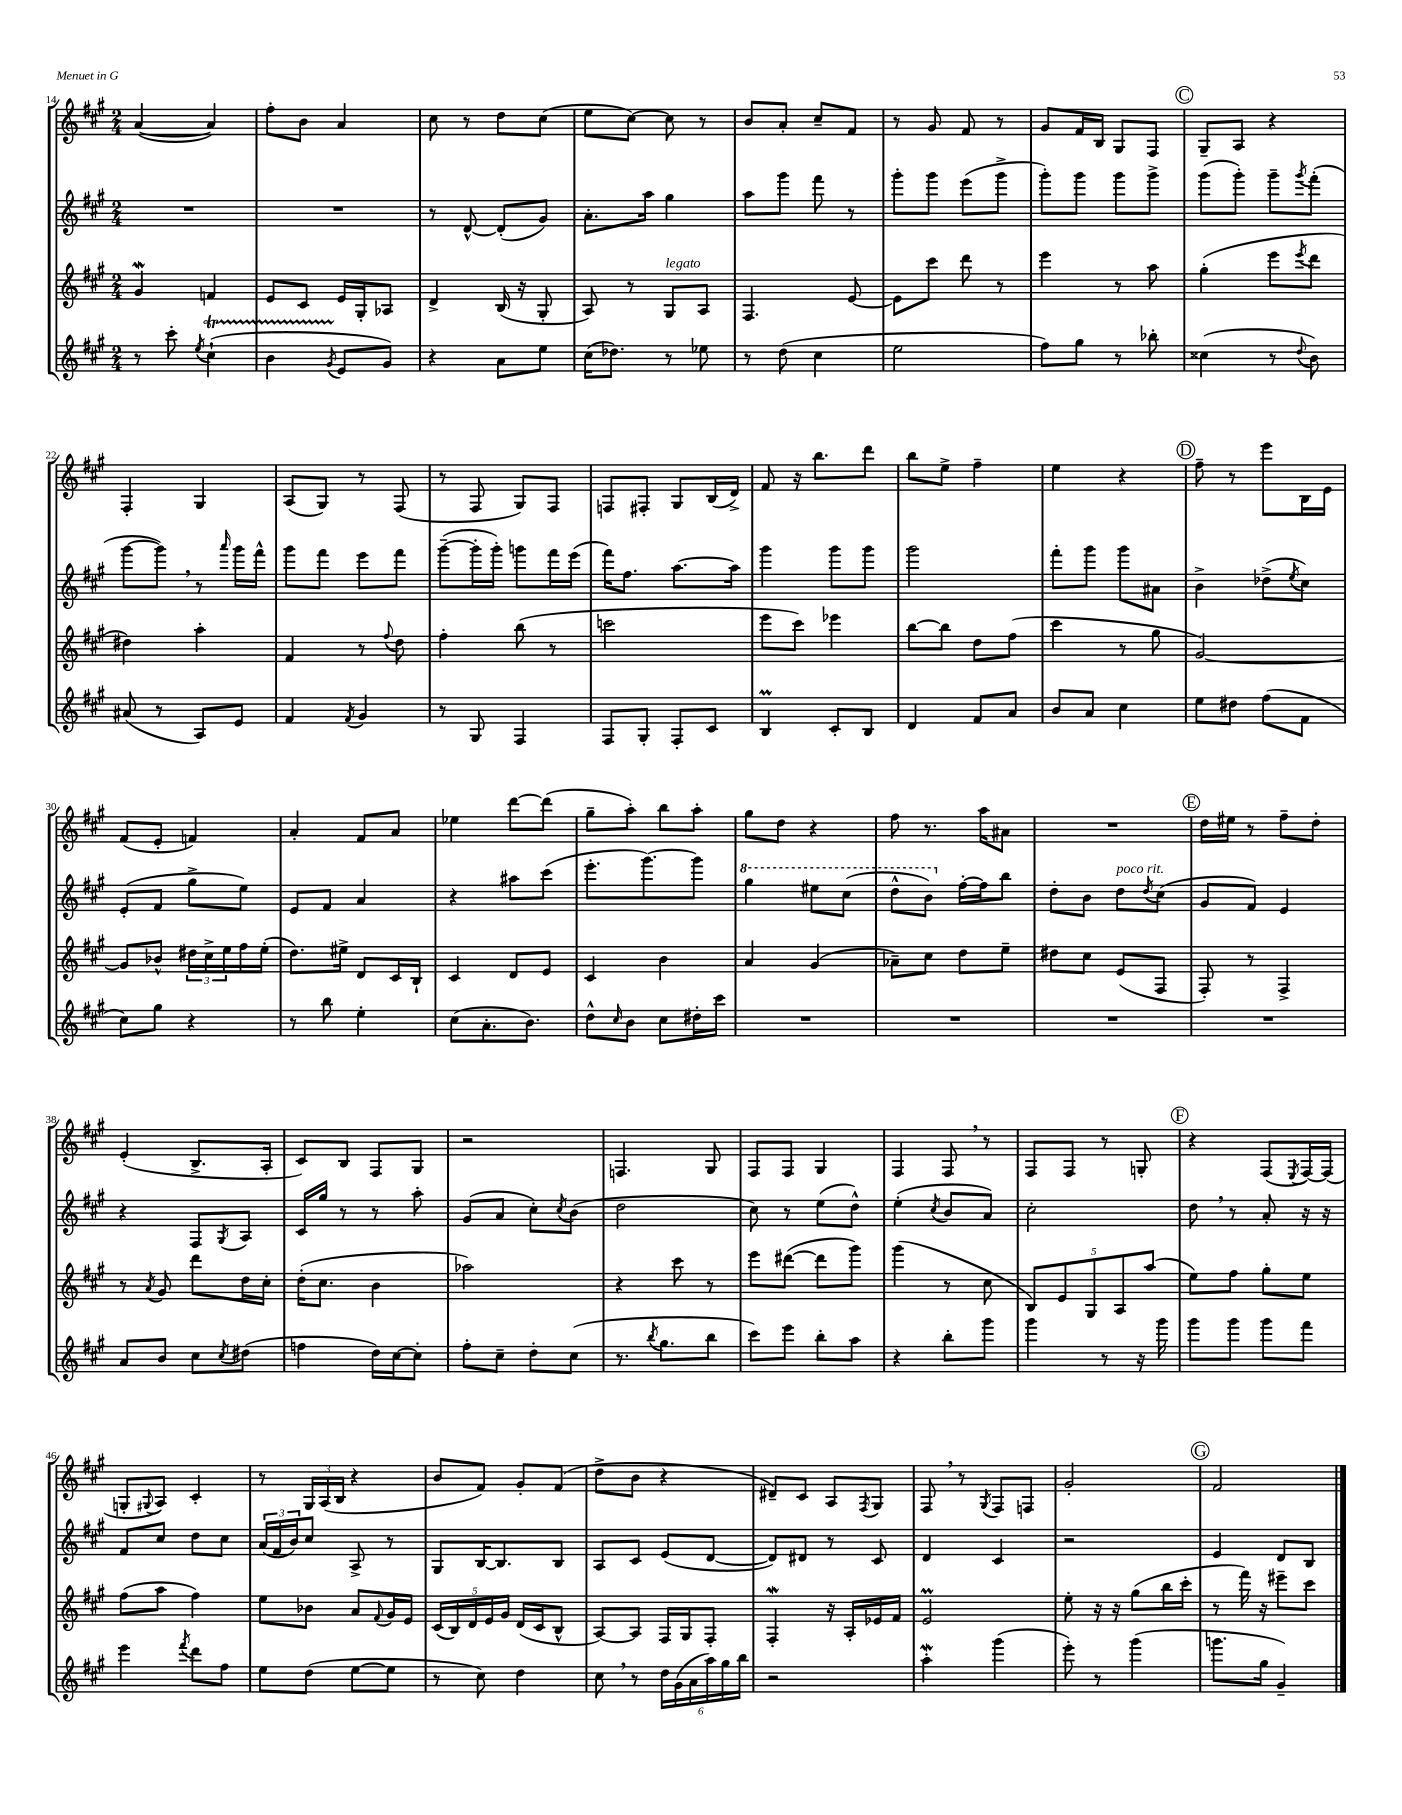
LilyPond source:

<<
\new StaffGroup <<
\new Staff = "s0" {
    \clef treble \key a \major \numericTimeSignature \time 2/4
    a'4~( a'4) |
    fis''8-. b'8 a'4 |
    cis''8 r8 d''8 cis''8( |
    e''8 cis''8~) cis''8 r8 |
    b'8 a'8-. cis''8-- fis'8 |
    r8 gis'8 fis'8 r8 |
    gis'8 fis'16 b16 gis8 fis8 |
    \mark \markup { \circle "C" } gis8-- a8 r4 |
    fis4-. gis4 |
    a8( gis8) r8 fis8( |
    r8 fis8 gis8) fis8 |
    f8 fis8-. gis8 b16( d'16->) |
    fis'8 r16 b''8. d'''8 |
    b''8 e''8-> fis''4-- |
    e''4 r4 |
    \mark \markup { \circle "D" } fis''8-- r8 e'''8 b16 e'16 |
    fis'8( e'8-. f'4) |
    a'4-. fis'8 a'8 |
    ees''4 d'''8~ d'''8( |
    gis''8-- a''8-.) b''8 a''8-. |
    gis''8 d''8 r4 |
    fis''8 r8. a''16 ais'8 |
    R2 |
    \mark \markup { \circle "E" } d''16 eis''16 r8 fis''8-- d''8-. |
    e'4-.( b8.-> a16-. |
    cis'8) b8 fis8 gis8 |
    r2 |
    f4. gis8 |
    fis8 fis8 gis4 |
    fis4 fis8 \breathe r8 |
    fis8 fis8 r8 g8-. |
    \mark \markup { \circle "F" } r4 fis8( \acciaccatura { e8 } fis16~) fis16( |
    g8-. \appoggiatura { gis8 } a8) cis'4-. |
    r8 \tuplet 3/2 { gis16 a16( b16 } r4 |
    b'8 fis'8) gis'8-. fis'8( |
    d''8-> b'8 r4 |
    dis'8--) cis'8 a8 \acciaccatura { fis8 } gis8 |
    fis8 \breathe r8 \acciaccatura { gis8 } fis8 f8 |
    gis'2-. |
    \mark \markup { \circle "G" } fis'2 \bar "|." |
}
\new Staff = "s1" {
    \clef treble \key a \major \numericTimeSignature \time 2/4
    R2 |
    R2 |
    r8 d'8~-^ d'8-.( gis'8) |
    a'8.-. a''16 gis''4 |
    a''8 gis'''8 fis'''8 r8 |
    gis'''8-. gis'''8 e'''8( gis'''8-> |
    gis'''8-.) gis'''8 gis'''8 gis'''8-> |
    \mark \markup { \circle "C" } gis'''8( gis'''8-.) gis'''8-- \acciaccatura { gis'''8 } fis'''8-.( |
    gis'''8~ gis'''8) \breathe r8 \grace { a'''16 } gis'''16 fis'''16-^ |
    gis'''8 fis'''8 e'''8 fis'''8 |
    gis'''8~--( gis'''16-. gis'''16-.) g'''8 fis'''16 e'''16( |
    fis'''16) fis''8. a''8.~ a''16 |
    gis'''4 gis'''8 gis'''8 |
    gis'''2 |
    fis'''8-. gis'''8 gis'''8 ais'8 |
    \mark \markup { \circle "D" } b'4-> des''8->( \acciaccatura { e''8 } cis''8) |
    e'8-.( fis'8 gis''8-> e''8) |
    e'8 fis'8 a'4 |
    r4 ais''8 cis'''8( |
    e'''8.-. gis'''8.~) gis'''8 |
    \ottava #1 gis'''4 eis'''8 cis'''8( |
    d'''8-^ b''8) \ottava #0 fis''16~-. fis''16 b''8 |
    d''8-. b'8 d''8^\markup { \italic "poco rit." } \acciaccatura { d''8 } cis''8( |
    \mark \markup { \circle "E" } gis'8 fis'8) e'4 |
    r4 fis8 \acciaccatura { gis8 } a8 |
    cis'16 gis''16 r8 r8 a''8-. |
    gis'8( a'8 cis''8-.) \acciaccatura { cis''8 } b'8( |
    d''2 |
    cis''8) r8 e''8( d''8-^) |
    e''4-.( \acciaccatura { cis''8 } b'8 a'8) |
    cis''2-. |
    \mark \markup { \circle "F" } d''8 \breathe r8 a'8-. r16 r16 |
    fis'8 cis''8 d''8 cis''8 |
    \tuplet 3/2 { a'16( fis'16 b'16) } cis''8 a8-> r8 |
    gis8 b16~ b8. b8 |
    a8 cis'8 e'8( d'8~ |
    d'8) dis'8 r8 cis'8 |
    d'4 cis'4 |
    r2 |
    \mark \markup { \circle "G" } e'4 d'8 b8 \bar "|." |
}
\new Staff = "s2" {
    \clef treble \key a \major \numericTimeSignature \time 2/4
    gis'4\mordent f'4 |
    e'8 cis'8 e'16 gis16-. aes8 |
    d'4-> b16( r16 gis8-. |
    a8) r8 gis8^\markup { \italic "legato" } a8 |
    fis4. e'8~ |
    e'8 cis'''8 d'''8 r8 |
    e'''4 r8 a''8 |
    \mark \markup { \circle "C" } gis''4-.( e'''8 \acciaccatura { e'''8 } d'''8 |
    dis''4) a''4-. |
    fis'4 r8 \appoggiatura { fis''8 } d''8 |
    fis''4-. b''8( r8 |
    c'''2 |
    e'''8 cis'''8) ees'''4 |
    b''8~ b''8 d''8 fis''8( |
    cis'''4 r8 gis''8 |
    \mark \markup { \circle "D" } gis'2~) |
    gis'8 bes'8-^ \tuplet 3/2 { dis''16 cis''16-> e''16 } fis''16 e''16-.( |
    d''8.) eis''16-> d'8 cis'16 b16-! |
    cis'4 d'8 e'8 |
    cis'4 b'4 |
    a'4 gis'4( |
    aes'8--) cis''8 d''8 e''8-- |
    dis''8 cis''8 e'8( fis8 |
    \mark \markup { \circle "E" } fis8-.) r8 fis4-> |
    r8 \acciaccatura { a'8 } gis'8 d'''8 d''16 cis''16-. |
    d''16-.( cis''8. b'4 |
    aes''2) |
    r4 cis'''8 r8 |
    e'''8 dis'''8~( dis'''8 gis'''8) |
    gis'''4( r8 cis''8 |
    \tuplet 5/4 { b8) e'8 gis8 a8 a''8( } |
    \mark \markup { \circle "F" } e''8) fis''8 gis''8-. e''8 |
    fis''8( a''8 fis''4) |
    e''8 bes'8 a'8 \appoggiatura { fis'8 } gis'16 e'16 |
    \tuplet 5/4 { cis'16( b16) d'16 e'16 gis'16 } d'16( cis'16 b8-^ |
    a8~) a8 fis16 gis16 fis8-. |
    fis4-.\mordent r16 a16-. ees'16 fis'16 |
    e'2\prall |
    e''8-. r16 r16 gis''8( b''16 cis'''16-. |
    \mark \markup { \circle "G" } r8 fis'''16) r16 eis'''8-- cis'''8 \bar "|." |
}
\new Staff = "s3" {
    \clef treble \key a \major \numericTimeSignature \time 2/4
    r8 cis'''8-. \acciaccatura { e''8 } cis''4-!\startTrillSpan( |
    b'4 \acciaccatura { gis'8 } e'8\stopTrillSpan gis'8) |
    r4 a'8 e''8 |
    cis''16( des''8.) r8 ees''8 |
    r8 d''8( cis''4 |
    e''2 |
    fis''8) gis''8 r8 bes''8-. |
    \mark \markup { \circle "C" } cisis''4( r8 \appoggiatura { d''8 } b'8) |
    ais'8( r8 a8) e'8 |
    fis'4 \acciaccatura { fis'8 } gis'4 |
    r8 gis8 fis4 |
    fis8 gis8-. fis8-. cis'8 |
    b4\prall cis'8-. b8 |
    d'4 fis'8 a'8 |
    b'8 a'8 cis''4 |
    \mark \markup { \circle "D" } e''8 dis''8 fis''8( fis'8 |
    cis''8) gis''8 r4 |
    r8 b''8 e''4-. |
    cis''8( a'8.-. b'8.) |
    d''8-^ \grace { cis''16 } b'8 cis''8 dis''16-. cis'''16 |
    R2 |
    R2 |
    R2 |
    \mark \markup { \circle "E" } R2 |
    a'8 b'8 cis''8 \acciaccatura { cis''8 } dis''8( |
    f''4 d''16) cis''16~ cis''8-. |
    fis''8-. cis''8-- d''8-. cis''8( |
    r8. \acciaccatura { b''8 } gis''8. b''8 |
    cis'''8) e'''8 b''8-. a''8 |
    r4 b''8-. gis'''8 |
    gis'''4 r8 r16 gis'''16 |
    \mark \markup { \circle "F" } gis'''8 gis'''8 gis'''8 fis'''8 |
    e'''4 \acciaccatura { fis'''8 } d'''8 fis''8 |
    e''8 d''8( e''8~ e''8 |
    r8 cis''8) d''4 |
    cis''8 \breathe r8 \tuplet 6/4 { d''16 gis'16( a'16 a''16) gis''16 b''16 } |
    r2 |
    a''4-.\mordent gis'''4( |
    e'''8-.) r8 gis'''4( |
    \mark \markup { \circle "G" } g'''8. gis''16 gis'4--) \bar "|." |
}
>>
>>
\layout { \context { \Score currentBarNumber = #14 } }
